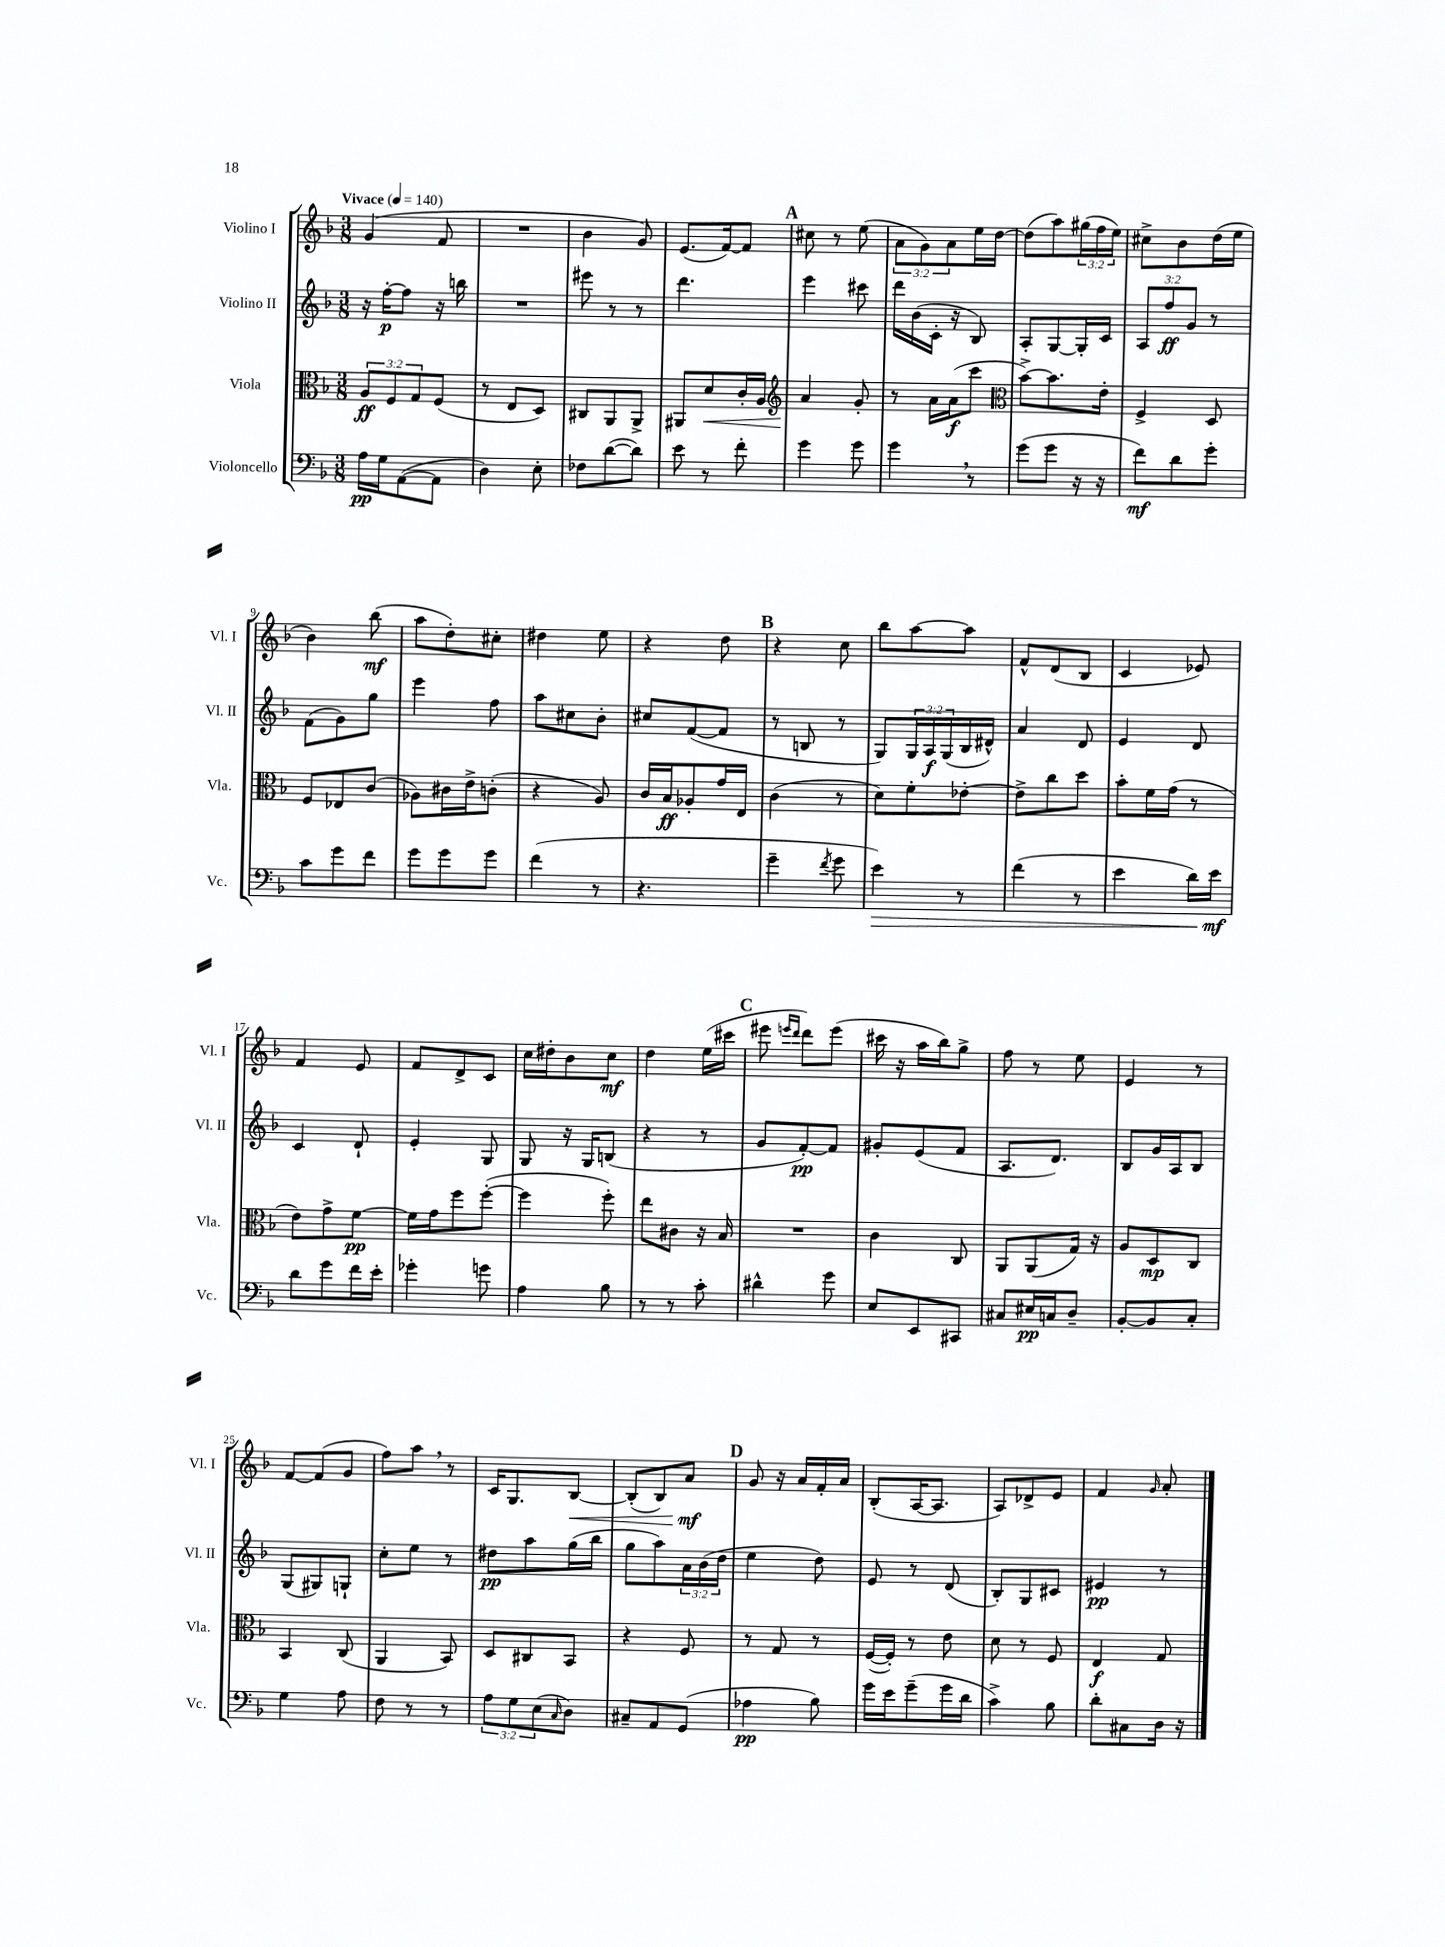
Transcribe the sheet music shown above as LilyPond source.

<<
\new StaffGroup <<
\new Staff = "s0" \with { instrumentName = "Violino I" shortInstrumentName = "Vl. I" } {
    \clef treble \key f \major \numericTimeSignature \time 3/8 \override Staff.TupletNumber.text = #tuplet-number::calc-fraction-text \tempo "Vivace" 4 = 140
    g'4( f'8 |
    R4. |
    bes'4 g'8) |
    e'8.( f'16~) f'8 |
    \mark \markup { \bold "A" } cis''8 r8 e''8( |
    \tuplet 3/2 { a'8 g'8) a'8 } e''16 d''16~ |
    d''8( a''8) \tuplet 3/2 { gis''16( f''16 e''16) } |
    cis''8-> bes'8 d''16( e''16 |
    bes'4) bes''8\mf( |
    a''8 d''8-.) cis''8-. |
    dis''4 e''8 |
    r4 d''8 |
    \mark \markup { \bold "B" } r4 c''8 |
    bes''8 a''8~ a''8 |
    f'8-^ d'8( bes8 |
    c'4 ees'8) |
    f'4 e'8 |
    f'8 d'8-> c'8 |
    c''16 dis''16-. bes'8 c''8\mf |
    d''4 e''16( cis'''16 |
    \mark \markup { \bold "C" } eis'''8 \grace { e'''16 d'''16 } d'''8) e'''8( |
    cis'''16 r16 a''16 bes''16) g''8-> |
    f''8 r8 e''8 |
    e'4 r8 |
    f'8~ f'8( g'8 |
    f''8) a''8 \breathe r8 |
    c'16 g8. bes8~\< |
    bes8-.( bes8) a'8\mf\! |
    \mark \markup { \bold "D" } g'8 r16 a'16 f'16-. a'16 |
    bes8-.( a16~ a8. |
    a8) des'8-> e'8 |
    f'4 \grace { g'16 } a'8-. \bar "|." |
}
\new Staff = "s1" \with { instrumentName = "Violino II" shortInstrumentName = "Vl. II" } {
    \clef treble \key f \major \numericTimeSignature \time 3/8 \override Staff.TupletNumber.text = #tuplet-number::calc-fraction-text
    r16 f''16~-.\p f''8 r16 b''16 |
    R4. |
    eis'''8 r8 r8 |
    d'''4. |
    \mark \markup { \bold "A" } e'''4 cis'''8 |
    d'''16 bes'16( c'16-. r16 bes8) |
    a8-. g8~ g16-. c'16 |
    \tuplet 3/2 { a8 f''8\ff g'8 } r8 |
    f'8( g'8) g''8 |
    e'''4 f''8 |
    a''8 cis''8 bes'8-. |
    cis''8 f'8~( f'8 |
    \mark \markup { \bold "B" } r8 b8 r8 |
    g8) \tuplet 3/2 { g16 a16\f g16( } bes16 dis'16-^) |
    a'4 d'8 |
    e'4 d'8 |
    c'4 d'8-! |
    e'4-. g8 |
    g8 r16 g16 b8( |
    r4 r8 |
    \mark \markup { \bold "C" } g'8 f'8~-.\pp) f'8 |
    gis'8-. e'8( f'8 |
    a8. d'8.) |
    bes8 g'16 a16 bes8 |
    g8( gis8) g8-! |
    c''8-. e''8 r8 |
    dis''8\pp a''8 g''16( bes''16 |
    g''8 a''8) \tuplet 3/2 { a'16 bes'16( d''16 } |
    \mark \markup { \bold "D" } e''4 d''8) |
    e'8 r8 d'8( |
    bes8-.) g8 cis'8 |
    eis'4\pp r8 \bar "|." |
}
\new Staff = "s2" \with { instrumentName = "Viola" shortInstrumentName = "Vla." } {
    \clef alto \key f \major \numericTimeSignature \time 3/8 \override Staff.TupletNumber.text = #tuplet-number::calc-fraction-text
    \tuplet 3/2 { a8\ff f8 g8 } f8( |
    r8 e8 d8) |
    cis8 a,8 a,8-> |
    ais,8 d'8\< c'16-. a16 |
    \mark \markup { \bold "A" } \clef treble a'4\! g'8-. |
    r8 a'16 a'16\f( c'''8 |
    \clef alto bes'8~->) bes'8. e'16-. |
    f4-> d8 |
    f8 ees8 c'8( |
    aes8) cis'16 e'16-> c'8-.( |
    r4 a8) |
    c'16 bes16\ff aes8-. g'16 e16 |
    \mark \markup { \bold "B" } c'4( r8 |
    d'8) f'8-. ees'8~-. |
    ees'8-> c''8 d''8 |
    bes'8-. f'16 g'16( r8 |
    e'8) g'8-> f'8~\pp |
    f'16 g'16 f''8 f''8~-.( |
    f''4 f''8-.) |
    e''8 cis'8 r16 bes16 |
    \mark \markup { \bold "C" } R4. |
    c'4 c8 |
    a,8 a,8( g16) r16 |
    a8 d8\mp c8 |
    bes,4 c8( |
    a,4 bes,8) |
    d8 cis8 bes,8 |
    r4 f8 |
    \mark \markup { \bold "D" } r8 g8 r8 |
    f16~( f16-.) r8 e'8 |
    d'8 r8 f8 |
    e4\f g8 \bar "|." |
}
\new Staff = "s3" \with { instrumentName = "Violoncello" shortInstrumentName = "Vc." } {
    \clef bass \key f \major \numericTimeSignature \time 3/8 \override Staff.TupletNumber.text = #tuplet-number::calc-fraction-text
    a16\pp g16 a,8~( a,8 |
    d4) e8-. |
    fes8 d'8~( d'8) |
    e'8 r8 f'8-. |
    \mark \markup { \bold "A" } g'4 g'8 |
    g'4 \breathe r8 |
    g'8( g'8 r16 r16 |
    f'8\mf) d'8 g'8-. |
    c'8 g'8 f'8 |
    g'8 g'8 g'8 |
    f'4( r8 |
    r4. |
    \mark \markup { \bold "B" } g'4-- \acciaccatura { f'8 } g'8 |
    e'4\>) r8 |
    f'4( r8 |
    e'4 d'16) e'16\mf\! |
    d'8 g'8 f'16 e'16-. |
    ges'4-. g'8 |
    a4 bes8 |
    r8 r8 c'8-. |
    \mark \markup { \bold "C" } dis'4-^ g'8 |
    e8 e,8 cis,8 |
    cis8 eis16\pp c16 d8-- |
    bes,8~-. bes,8 c8-. |
    g4 a8 |
    f8 r8 r8 |
    \tuplet 3/2 { a8 g8 e8( } \grace { c16 } d8) |
    cis8-- a,8 g,8( |
    \mark \markup { \bold "D" } aes4\pp bes8) |
    g'16 e'16 g'8--( g'16 d'16 |
    c'4->) bes8 |
    d'8-. cis8 d16 r16 \bar "|." |
}
>>
>>
